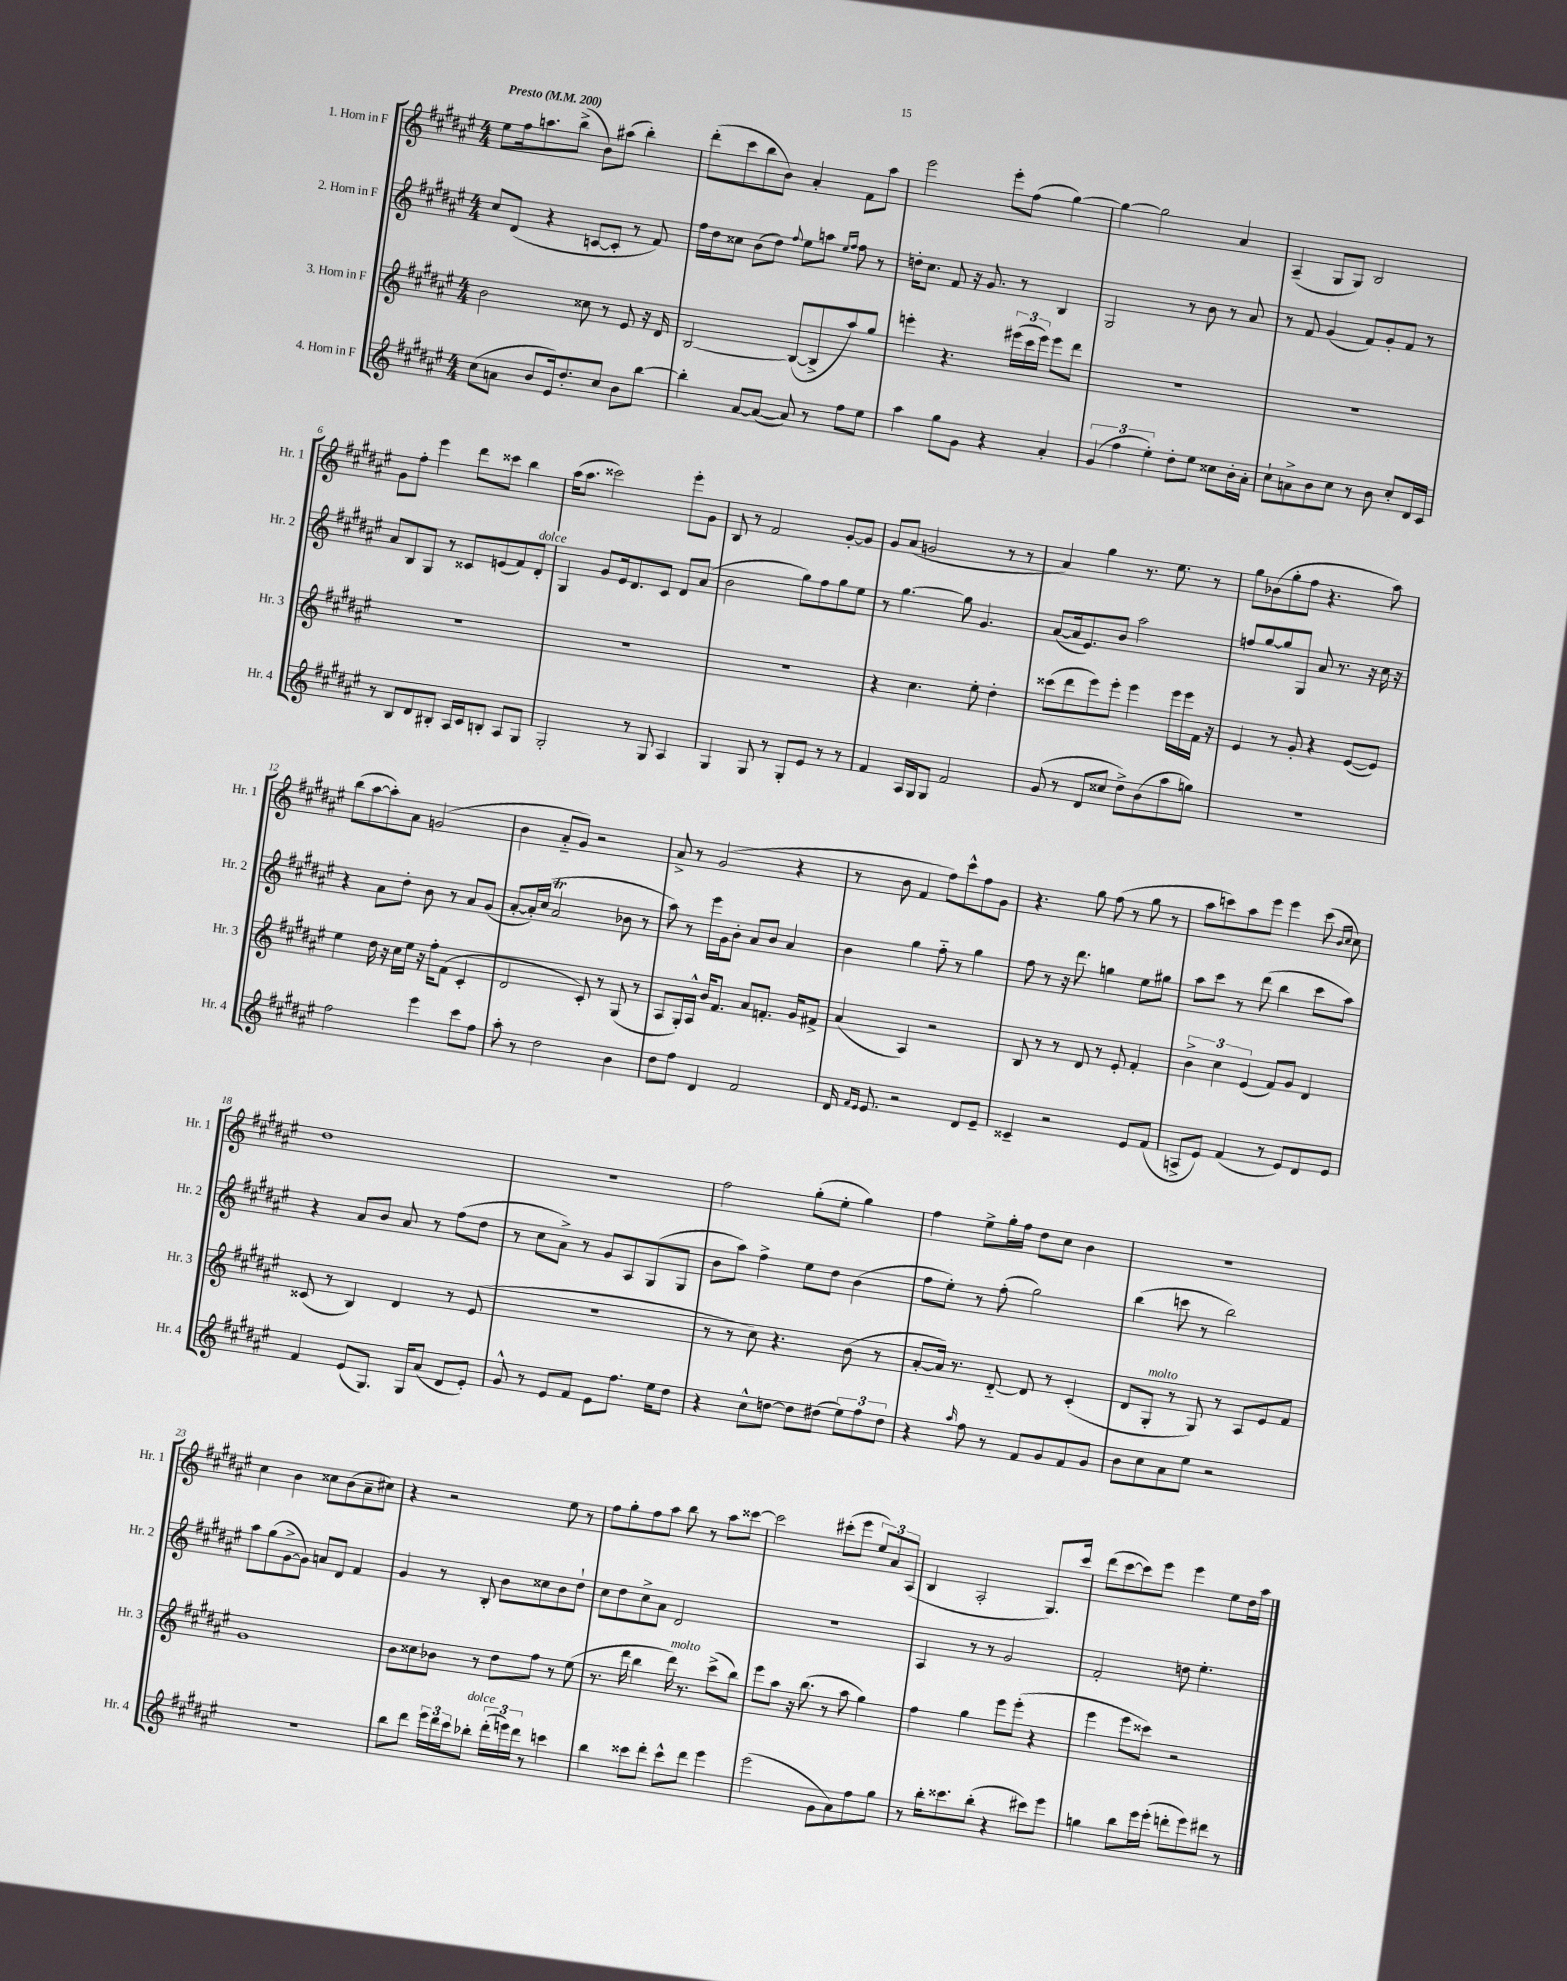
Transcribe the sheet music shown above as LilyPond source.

<<
\new StaffGroup <<
\new Staff = "s0" \with { instrumentName = "1. Horn in F" shortInstrumentName = "Hr. 1" } {
    \clef treble \key fis \major \numericTimeSignature \time 4/4 \tempo "Presto" 4 = 200
    eis''8 fis''16 a''8. b''8->( b'8) ais''8( b''4-.) |
    dis'''8-.( cis'''8 b''8 b'8) ais'4-. fis'8 ais''8 |
    eis'''2 eis'''8-. fis''8( gis''4~) |
    gis''4~ gis''2 ais'4 |
    ais4--( gis8 gis8) b2 |
    gis'8 fis''8-. eis'''4 dis'''8 cisis'''8 b''4 |
    ais''16( ais''8. cisis'''2) eis'''8-. gis'8 |
    b8 r8 fis'2 gis'8~-. gis'8 |
    gis'8 ais'8( g'2 r8 r8 |
    ais'4) gis''4 r8. eis''8. r8 |
    gis''8 bes'8( gis''8-. fis''8 r4. ais''8) |
    b''8( ais''8~ ais''8-.) ais'8 g'2( |
    b'4 ais'8-_ gis'8) r2 |
    ais'8-> r8 gis'2( r4 |
    r8 b'8 fis'4 fis''8) cis'''8-^ fis''8 gis'8 |
    r4. gis''8 fis''8( r8 gis''8 r8 |
    ais''8 c'''8) ais''8 eis'''8 eis'''4 c'''8( \grace { b'16 cis''16 } cis''8) |
    dis''1 |
    R1 |
    fis''2 gis''8-.( eis''8-. gis''4) |
    fis''4 eis''8-> gis''16-. fis''16 dis''8 cis''8 b'4 |
    R1 |
    cis''4 b'4 cisis''8 b'8( ais'8-- cis''8) |
    r4 r2 eis''8 r8 |
    fis''8 gis''8-. fis''8 ais''8 b''8 r8 ais''8 cisis'''8~ |
    cisis'''2 cis'''8-.( eis'''8 \tuplet 3/2 { eis''8) ais'8 ais8( } |
    b4 ais2-. gis8.) cis'''16 |
    dis'''8( cis'''8~ cis'''8) eis'''8 eis'''4 eis''8 dis''16 ais''16 \bar "|." |
}
\new Staff = "s1" \with { instrumentName = "2. Horn in F" shortInstrumentName = "Hr. 2" } {
    \clef treble \key fis \major \numericTimeSignature \time 4/4
    cis''8 dis'8( r4 c'8~ c'8-. r8 fis'8) |
    fis''16 dis''16 cisis''8 b'8( dis''8) \appoggiatura { fis''8 } eis''8 a''8 \grace { eis''16 fis''16 } fis''8 r8 |
    d''16-. cis''8. fis'8 r16 gis'8. r8 b4 |
    gis2 r8 b'8 r8 ais'8 |
    r8 fis'8 gis'4( fis'8) gis'8-. fis'8 r8 |
    ais'8 b8 gis8 r8 cisis'8 e'8( fis'8) dis'8-.^\markup { \italic "dolce" } |
    gis4 gis'8 eis'16 dis'8. cis'8 dis'8 ais'8( |
    b'2 gis''8) fis''8 gis''8 eis''8 |
    r8 gis''4.~ gis''8 gis'4. |
    ais'8~( ais'16 eis'8.) b'8 ais''2 |
    f''8 gis''8~ gis''8 gis8 ais'8 r8. r16 cis''16 r16 |
    r4 ais'8 dis''8-. b'8 r8 ais'8 gis'8( |
    ais'8~-. ais'16-.) cis''16( ais'2\trill bes'8 r8 |
    ais''8) r8 eis'''16 gis'16 b'8-. ais'8 b'8 ais'4 |
    b'4 gis''4 fis''8-_ r8 gis''4 |
    fis''8 r8 r16 dis'''8. g''4 eis''8 gis''8 |
    ais''8 cis'''8 r8 dis'''8( b''4 cis'''8 ais''8) |
    r4 ais'8 b'8 ais'8 r8 fis''8( dis''8 |
    r8 cis''8 ais'8->) r8 gis'8 ais8 gis8( gis8 |
    b'8 ais''8) fis''4-> eis''8 dis''8 b'4( |
    fis''8 eis''8-.) r8 fis''8-.( gis''2) |
    b''4( c'''8 r8 b''2) |
    ais''8 gis''8( gis'8~-> gis'8) a'8 dis'8 fis'4 |
    gis'4 r8 b8-. b'8 cisis''8 b'8 dis''8-! |
    cis''8 dis''8 cis''8-> ais'8 dis'2 |
    R1 |
    ais4 r8 r8 gis'2 |
    fis'2-. d''8 eis''4.-. \bar "|." |
}
\new Staff = "s2" \with { instrumentName = "3. Horn in F" shortInstrumentName = "Hr. 3" } {
    \clef treble \key fis \major \numericTimeSignature \time 4/4
    b'2 cisis''8 r8 eis'8 r16 dis'16 |
    b2~ b8~( b8-> ais''8) gis''8 |
    e'''4-. r4. \tuplet 3/2 { eis'''16( cis'''16 eis'''16) } eis'''8 dis'''8 |
    r1 |
    R1 |
    R1 |
    R1 |
    R1 |
    r4 cis''4. eis''8-. dis''4-. |
    cisis'''8( dis'''8 eis'''8) eis'''8-. eis'''4 eis'''16 eis'''16 fis'16 r16 |
    eis'4 r8 gis'8-. r4 eis'8~( eis'8) |
    eis''4 dis''16 r16 cis''16 eis''16 r16 fis''16-. fis'8( cis'4-. |
    dis'2 cis'8-.) r8 gis8( r8 |
    ais8 gis16-.) ais16-^ b'16 fis'8. ais'8 f'8.-. gis'16 fis'8-> |
    ais'4( ais4) r2 |
    b8 r8 r8 dis'8 r8 eis'8-. fis'4-. |
    \tuplet 3/2 { b'4-> cis''4 eis'4( } fis'8) gis'8 dis'4 |
    cisis'8( r8 b4) dis'4 r8 eis'8( |
    R1 |
    r8 r8 cis''8) r4. b'8( r8 |
    ais'8~-. ais'16) r8. dis'8~-_ dis'8 r8 cis'4-.( |
    dis'8 gis8-.^\markup { \italic "molto" } r8 gis8) r8 ais8 eis'8 fis'8 |
    gis'1 |
    b'8 cisis''8 bes'8 r8 dis''8 fis''8 r8 eis''8( |
    r8. dis'''16 b''4 dis'''16^\markup { \italic "molto" }) r8. cis'''8->( b''8) |
    eis'''8 ais''8 r16 b''8.( r8 ais''8 gis''4) |
    fis''4 gis''4 eis'''8 eis'''8-.( r4 |
    eis'''4 eis'''8 cisis'''8) r2 \bar "|." |
}
\new Staff = "s3" \with { instrumentName = "4. Horn in F" shortInstrumentName = "Hr. 4" } {
    \clef treble \key fis \major \numericTimeSignature \time 4/4
    cis''8( a'8 b'8 eis'16) dis''8.-. cis''8 b'8 b''8~ |
    b''4-. ais'8~ ais'8~( ais'8) r8 fis''8 eis''8 |
    ais''4 gis''8 gis'8 r4 ais'4-. |
    \tuplet 3/2 { gis'4( fis''4 eis''4-.) } dis''8-. eis''8 cisis''8 b'16-. ais'16-. |
    cis''8-! a'8-> b'8 cis''8 r8 b'8 cis''8-. dis'16 cis'16 |
    r8 b8 dis'8 bis8-. ais16 cis'16 b8-. ais8 gis8 |
    gis2-. r8 gis8 ais4 |
    gis4 gis8 r8 gis8-. eis'8 r8 r8 |
    fis'4 ais16 gis16 gis8 fis'2 |
    gis'8( r8 dis'8 cisis''8 dis''8->) b'8( ais''8 g''8) |
    R1 |
    fis''2 eis'''4 cis'''8 fis''8 |
    ais''8-. r8 dis''2 b'4 |
    dis''8 fis''8 dis'4 fis'2 |
    dis'16 \grace { fis'16 eis'16 } eis'8. r2 dis'8 eis'8-- |
    cisis'4-- r2 eis'8 fis'8( |
    a8-> eis'8) fis'4( r8 eis'8) dis'8 eis'8 |
    fis'4 eis'8( gis8.) gis16 ais'8( dis'8 eis'8-.) |
    gis'8-^ r8 eis'8 fis'8 eis'8 fis''8. eis''16 dis''8 |
    r4 cis''8-^ d''8~ d''8 dis''8( \tuplet 3/2 { eis''8) fis''8 dis''8 } |
    r4 \grace { ais''16 } fis''8 r8 fis'8 gis'8 fis'8 gis'8 |
    b'8 cis''8 ais'8 eis''8 r2 |
    R1 |
    b''8 dis'''8 \tuplet 3/2 { eis'''16 dis'''16 cis'''16 } bes''8-.^\markup { \italic "dolce" } \tuplet 3/2 { dis'''16-.( e'''16) dis'''16 } r8 c'''4 |
    b''4 cisis'''8 dis'''8-. cisis'''8-^ dis'''8 eis'''4 |
    eis'''2( gis'8 ais'8) fis''8 gis''8 |
    r8 b''16-. cisis'''8. b''8-.( r4 cis'''8) eis'''8 |
    g''4 b''8 eis'''16 eis'''16-.( d'''8-. eis'''8) dis'''8 r8 \bar "|." |
}
>>
>>
